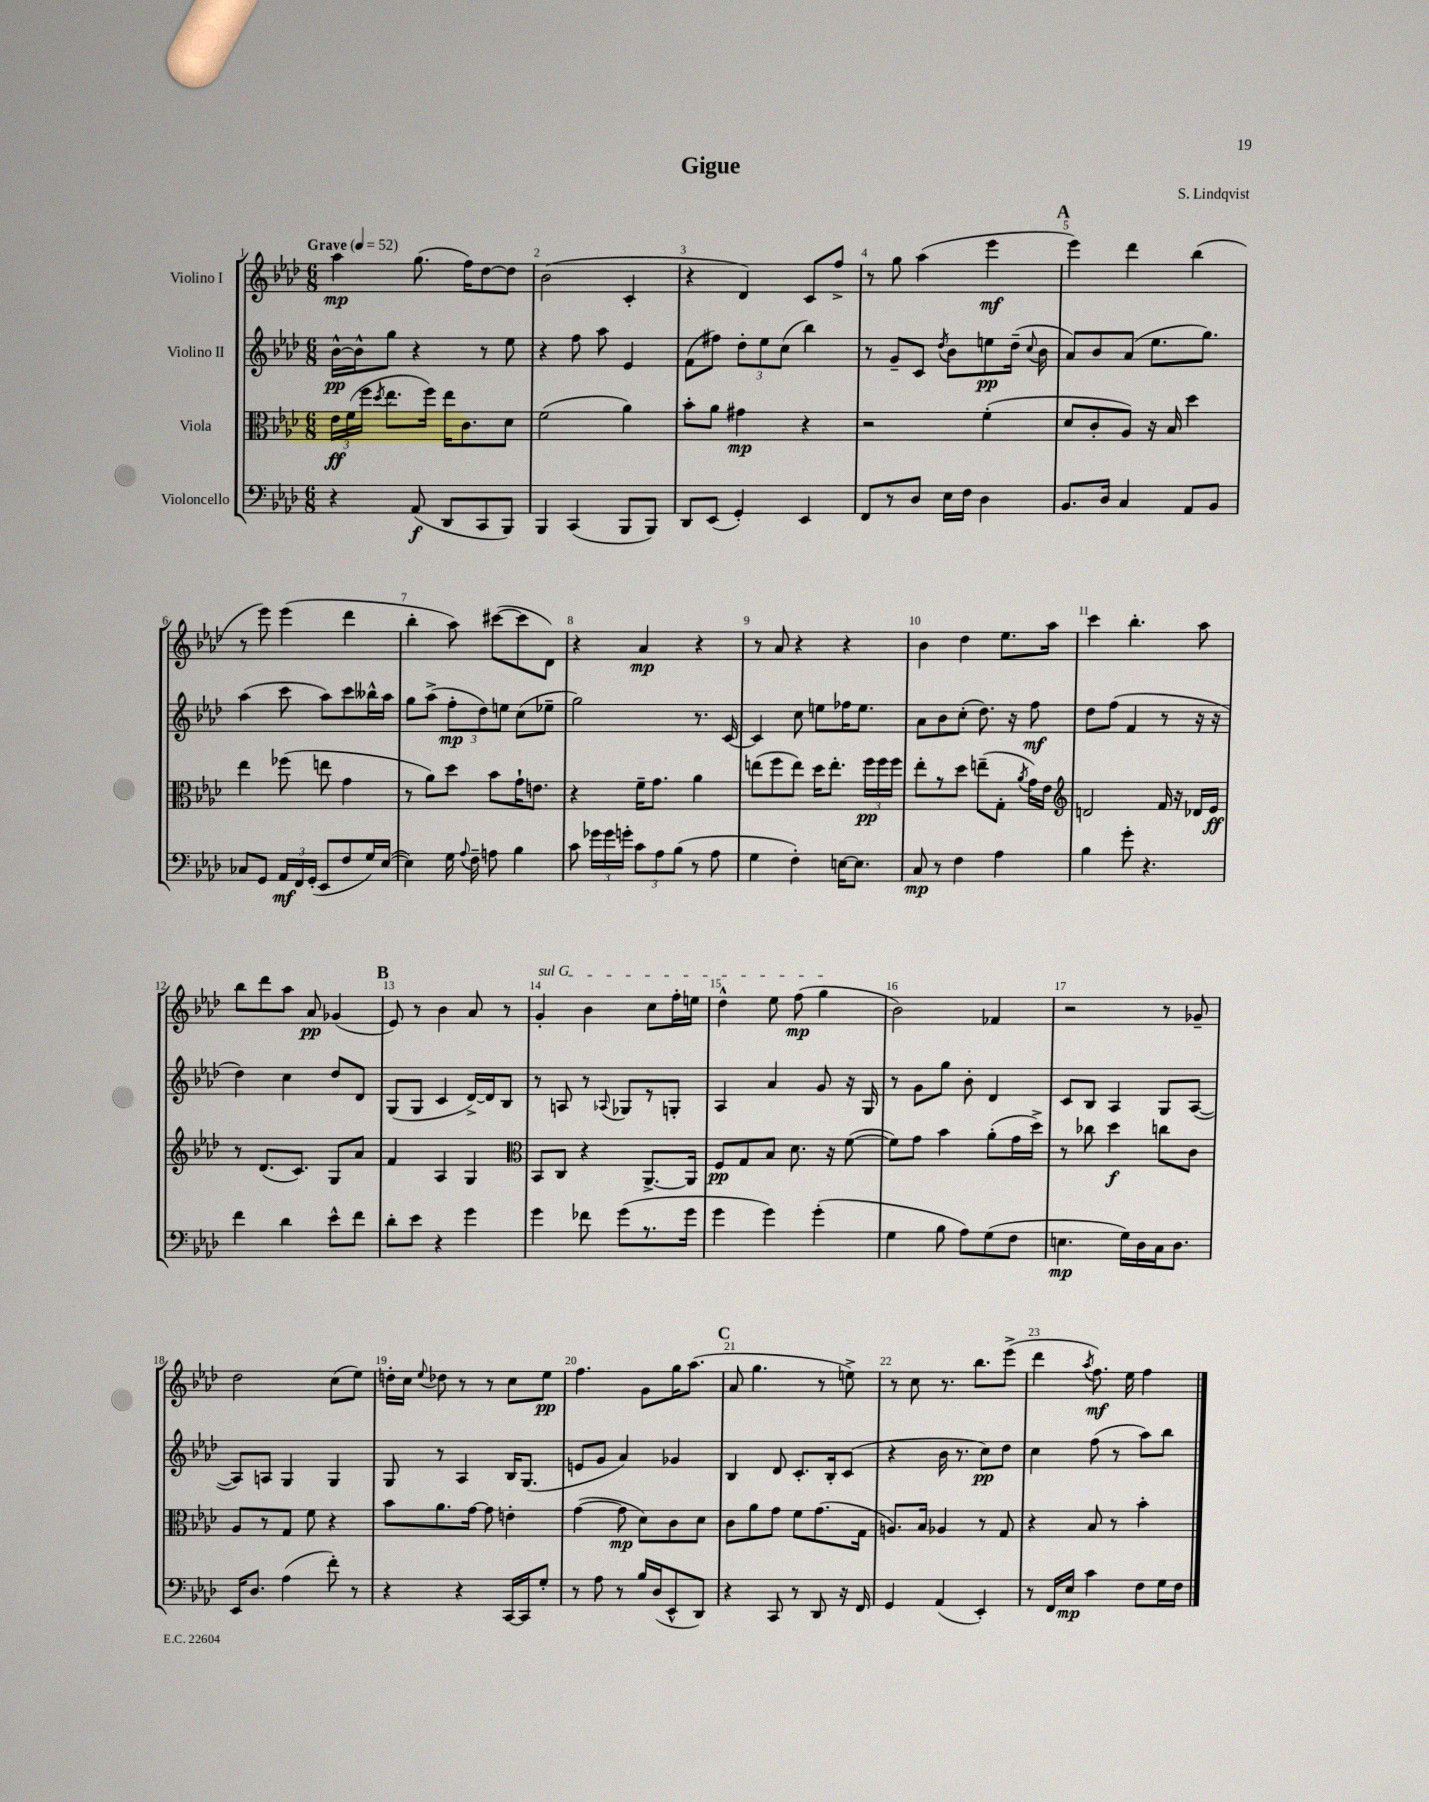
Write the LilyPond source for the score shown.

\header { title = "Gigue" composer = "S. Lindqvist" }
<<
\new StaffGroup <<
\new Staff = "s0" \with { instrumentName = "Violino I" } {
    \clef treble \key aes \major \numericTimeSignature \time 6/8 \tempo "Grave" 4 = 52
    \autoBeamOff aes''4\mp g''8.( f''16[) des''8~ des''8] |
    bes'2( c'4-. |
    r4 des'4) c'8[ f''8]-> |
    r8 g''8 aes''4( ees'''4\mf |
    \mark \markup { \bold "A" } ees'''4) des'''4 bes''4( |
    r8 ees'''8) ees'''4( des'''4 |
    bes''4-. aes''8) cis'''8[~( cis'''8 des'8]) |
    r4 aes'4\mp r4 |
    r8 aes'8 r4 r4 |
    bes'4 des''4 ees''8.[ aes''16] |
    c'''4 bes''4.-. aes''8 |
    bes''8[ des'''8 aes''8] aes'8\pp ges'4( |
    \mark \markup { \bold "B" } ees'8) r8 bes'4 aes'8 r8 |
    \once \override TextSpanner.bound-details.left.text = \markup { \italic "sul G" } g'4-.\startTextSpan bes'4 c''8[ f''16-. e''16] |
    des''4-^ ees''8 f''8\mp( g''4\stopTextSpan |
    bes'2) fes'4 |
    r2 r8 ges'8-- |
    des''2 c''8[( ees''8]) |
    d''16[-. c''16] \appoggiatura { ees''8 } des''8 r8 r8 c''8[ ees''8]\pp |
    f''4. g'8[ g''16 aes''8.]( |
    \mark \markup { \bold "C" } aes'8 g''4. r8 e''8->) |
    r8 c''8 r8. bes''8.[ ees'''8]->( |
    des'''4 \acciaccatura { aes''8 } f''8.\mf) ees''16 f''4 \bar "|." |
}
\new Staff = "s1" \with { instrumentName = "Violino II" } {
    \clef treble \key aes \major \numericTimeSignature \time 6/8
    \autoBeamOff bes'16[~-^\pp bes'16-^ g''8] r4 r8 ees''8 |
    r4 f''8 aes''8 ees'4 |
    f'8[( fis''8]) \tuplet 3/2 { des''8[-. ees''8 c''8]( } bes''4) |
    r8 g'8[-- c'8] \acciaccatura { des''8 } bes'8[ e''8\pp des''16]--( \appoggiatura { c''8 } bes'16 |
    \mark \markup { \bold "A" } aes'8[) bes'8 aes'8]( ees''8.[ g''8.]) |
    aes''4( c'''8 aes''8[) c'''8 beses''16-^ aes''16] |
    g''8[ aes''8]->( \tuplet 3/2 { f''8[-.\mp des''8) e''8] } c''8[( ees''8]-- |
    g''2) r8. c'16~ |
    c'4 c''8 e''8[ fes''16 e''8.] |
    aes'8[ bes'8 c''8]-.( des''8.) r16 f''8\mf |
    des''8[ f''8]( f'4 r8 r16 r16 |
    des''4) c''4 des''8[ des'8] |
    \mark \markup { \bold "B" } g8[( g8] c'4 des'16[~->) des'16 bes8] |
    r8 a8 r8 \appoggiatura { aes8 } ges8[ r8 g8]-. |
    aes4 aes'4 g'8 r16 g16 |
    r8 g'8[ g''8] bes'8-. des'4 |
    c'8[ bes8] aes4 g8[ aes8]~( |
    aes8[) a8] g4 g4 |
    g8 r8 aes4 bes16[ g8.]( |
    e'8[ g'8] aes'4) ges'4 |
    \mark \markup { \bold "C" } bes4 des'8 c'8.[-. bes16-. c'8]( |
    r4 bes'16 r8. c''8[\pp) des''8] |
    c''4 f''8( r8 aes''8[) bes''8] \bar "|." |
}
\new Staff = "s2" \with { instrumentName = "Viola" } {
    \clef alto \key aes \major \numericTimeSignature \time 6/8
    \autoBeamOff \tuplet 3/2 { ees'16[\ff f'16( f''16] } \acciaccatura { des''8 } ees''8.[ f''16]) ees''16[ c'8. des'8] |
    f'2( aes'4) |
    bes'8[-. aes'8] gis'4\mp r4 |
    r2 f'4-.( |
    \mark \markup { \bold "A" } des'8[ c'8-. aes8]) r16 bes16 des''4 |
    ees''4 fes''8( e''8 g'4 |
    r8 aes'8[) des''8] bes'8[ g'16-! e'8.] |
    r4 f'16[-- g'8.] aes'4 |
    e''8[( f''8 e''8]) des''16[ e''8.]-. \tuplet 3/2 { f''16[\pp f''16 f''16] } |
    ees''8[-. r8 des''8] e''8[--( g8]-. \acciaccatura { aes'8 } g'16[) ees'16] |
    \clef treble d'2 f'16 r16 des'16[ ees'16]\ff |
    r8 des'8.[( c'8.]) g8[ aes'8] |
    \mark \markup { \bold "B" } f'4 aes4 g4 |
    \clef alto bes,8[ c8] r4 aes,8.[~-> aes,16] |
    f8[\pp g8 bes8] des'8. r16 f'8~( |
    f'8[) g'8] bes'4 aes'8[-.( g'16 des''16]->) |
    r8 ces''8 des''4\f c''8[ c'8] |
    aes8[ r8 g8] f'8 r4 |
    bes'8[ aes'8. g'16]~ g'8 e'4-. |
    g'4~( g'8\mp des'8[) c'8 des'8] |
    \mark \markup { \bold "C" } c'8[ aes'8 g'8] f'8[ g'8.( g16] |
    a8.[) bes16] aes4 r8 g8 |
    r4 bes8 r8 bes'4-. \bar "|." |
}
\new Staff = "s3" \with { instrumentName = "Violoncello" } {
    \clef bass \key aes \major \numericTimeSignature \time 6/8
    \autoBeamOff r4 aes,8\f( des,8[ c,8 bes,,8]) |
    bes,,4 c,4( bes,,8[ bes,,8]) |
    des,8[ ees,8]( g,4-.) ees,4 |
    f,8[ r8 des8] ees16[ f16] des4 |
    \mark \markup { \bold "A" } bes,8.[ des16] c4 aes,8[ bes,8] |
    ces8[ g,8] \tuplet 3/2 { aes,16[\mf f,16 g,16]-.( } ees,8[ f8 g16) ees16]~( |
    ees4) g16 \appoggiatura { aes8 } f16-- a8 bes4 |
    c'8 \tuplet 3/2 { ges'16[ ges'16 g'16]-. } \tuplet 3/2 { c'8[ aes8 bes8]( } r8 aes8 |
    g4 f4-.) e16[~ e8.] |
    c8\mp r8 f4 aes4 |
    bes4 g'8-. r4. |
    f'4 des'4 ees'8[-^ f'8] |
    \mark \markup { \bold "B" } des'8[-. ees'8] r4 g'4 |
    g'4 fes'8 g'8[( r8. g'16] |
    g'4 g'4) g'4-.( |
    g4 bes8 aes8[) g8( f8] |
    e4.\mp g16[) des16 c16 des8.] |
    ees,16[ des8.] aes4( f'8-.) r8 |
    r4 r4 c,16[~ c,16 g8]-. |
    r8 aes8 r8 bes16[ des16( ees,8-^ des,8]) |
    \mark \markup { \bold "C" } r4 c,8 r8 des,8 r16 f,16 |
    g,4 aes,4( ees,4-.) |
    r8 f,16[ ees16]\mp c'4 f8[ g16 f16] \bar "|." |
}
>>
>>
\layout { \context { \Score \override BarNumber.break-visibility = ##(#f #t #t) barNumberVisibility = #all-bar-numbers-visible } }
